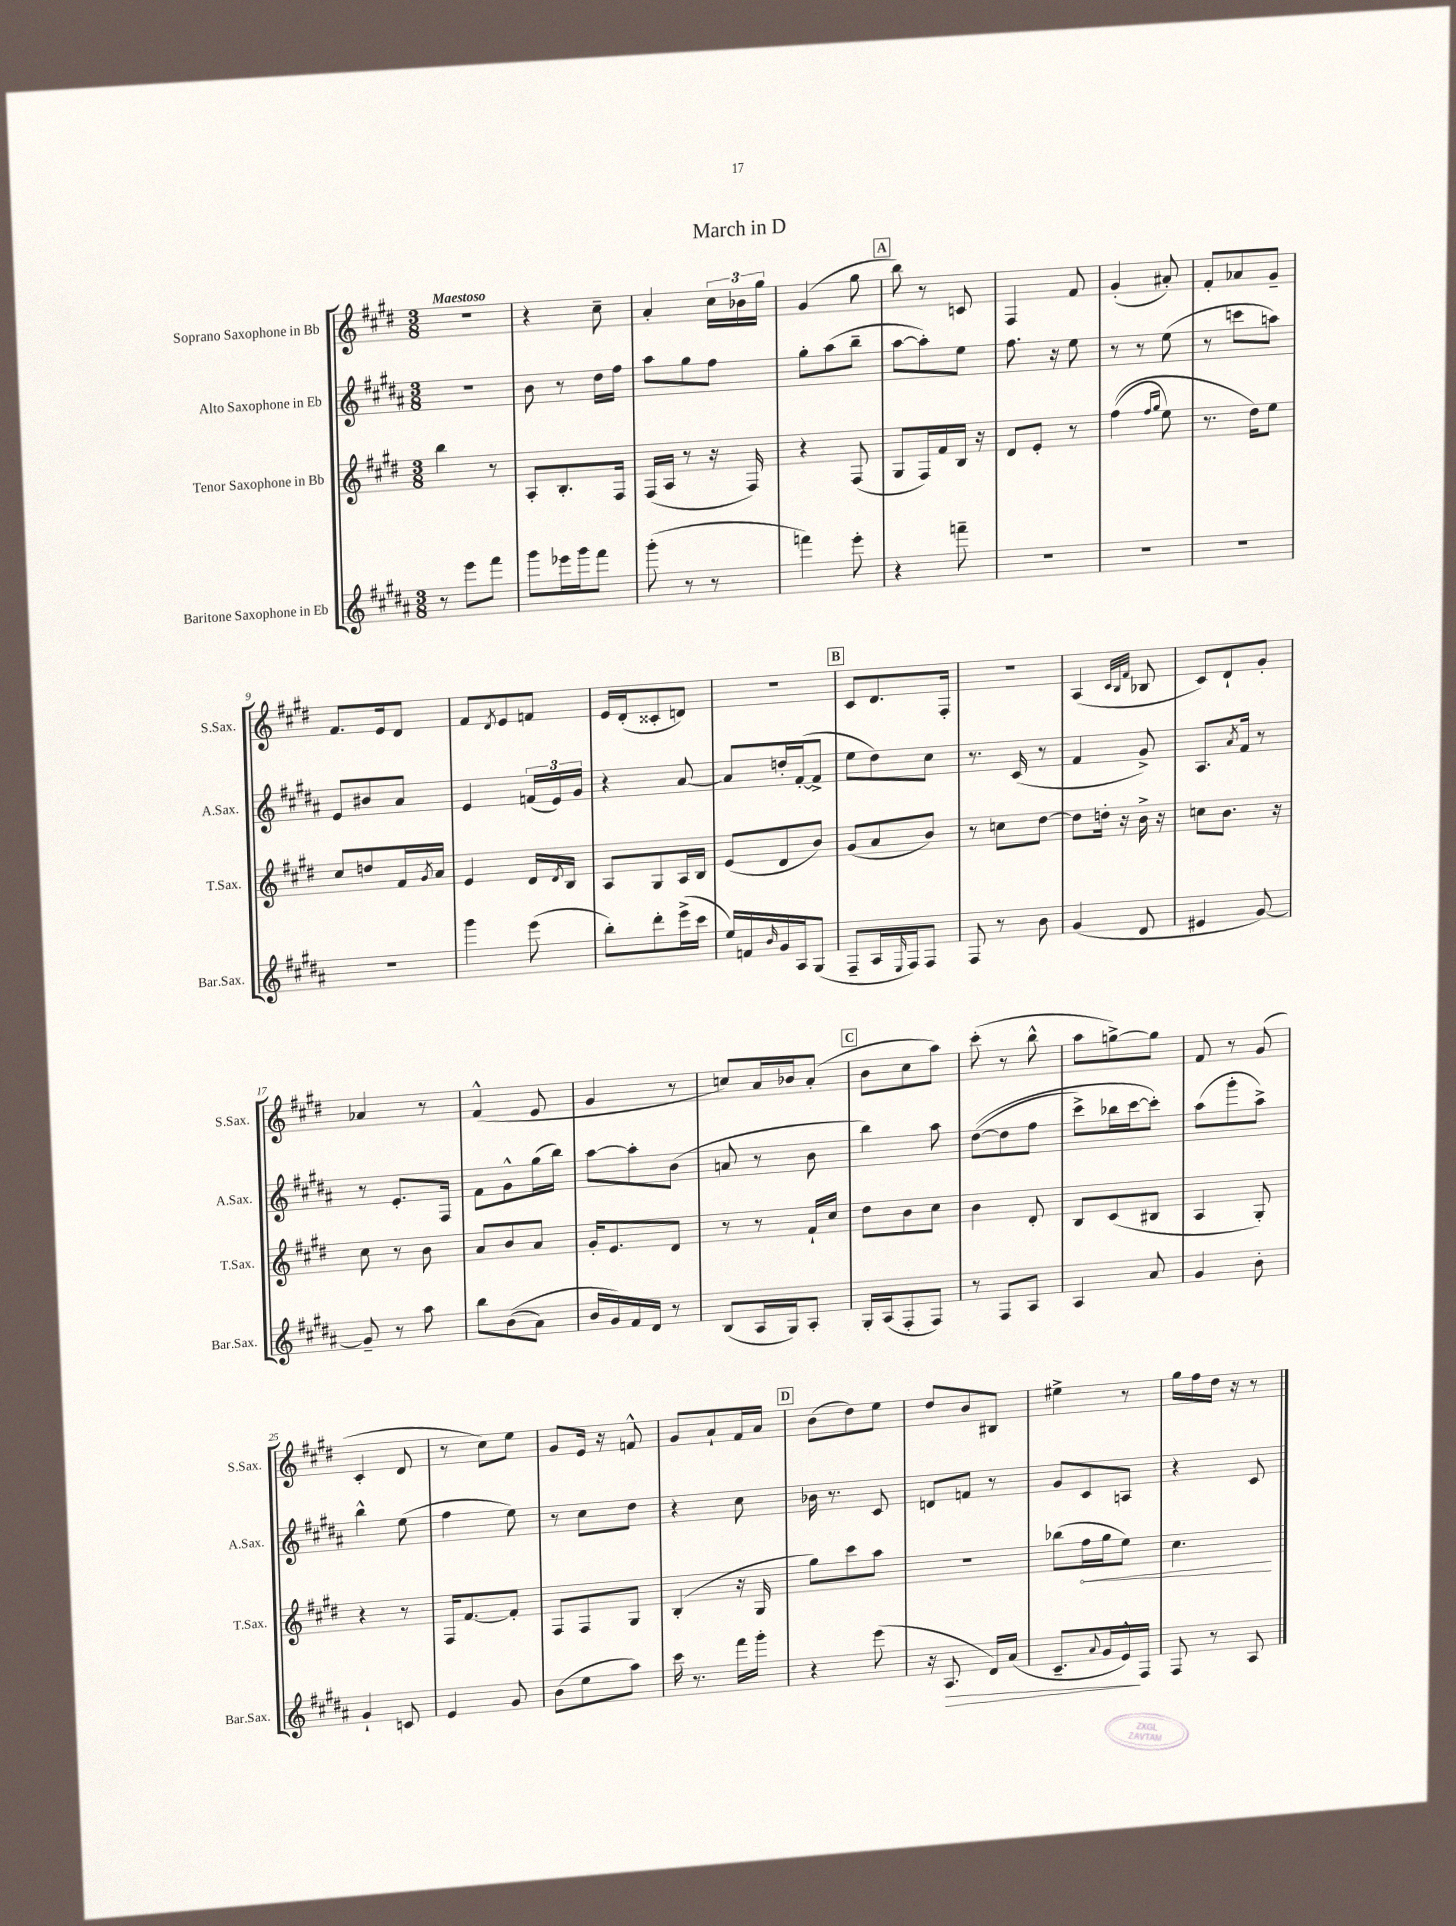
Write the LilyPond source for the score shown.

\header { title = "March in D" }
<<
\new StaffGroup <<
\new Staff = "s0" \with { instrumentName = "Soprano Saxophone in Bb" shortInstrumentName = "S.Sax." } {
    \clef treble \key e \major \numericTimeSignature \time 3/8 \tempo "Maestoso"
    R4. |
    r4 cis''8-- |
    a'4-. \tuplet 3/2 { cis''16 bes'16 gis''16 } |
    gis'4( gis''8 |
    \mark \markup { \box "A" } b''8) r8 c'8 |
    fis4 fis'8 |
    gis'4-.( ais'8-.) |
    fis'8-. aes'8 gis'8-- |
    fis'8. e'16 dis'8 |
    fis'8 \acciaccatura { dis'8 } e'8 f'8 |
    e'16 dis'16-.( cisis'8-. d'8) |
    R4. |
    \mark \markup { \box "B" } cis'8 dis'8. fis16-. |
    R4. |
    a4( \grace { cis'32 b32 fis'32 } bes8 |
    cis'8) dis'8-! gis'8-. |
    aes'4 r8 |
    fis'4-^( e'8 |
    gis'4 r8 |
    c''8) a'16 bes'16 a'8-.( |
    \mark \markup { \box "C" } b'8 cis''8 a''8) |
    cis'''8-.( r8 b''8-^ |
    a''8 g''8~->) g''8 |
    fis'8 r8 gis'8( |
    cis'4-. dis'8 |
    r8 cis''8) e''8 |
    gis'8 e'16 r16 f'8-^ |
    gis'8 a'8-! fis'16 a'16 |
    \mark \markup { \box "D" } b'8( dis''8) e''8 |
    dis''8 b'8 bis8 |
    eis''4-> r8 |
    gis''16 fis''16 dis''16 r16 r8 \bar "|." |
}
\new Staff = "s1" \with { instrumentName = "Alto Saxophone in Eb" shortInstrumentName = "A.Sax." } {
    \clef treble \key b \major \numericTimeSignature \time 3/8
    R4. |
    b'8 r8 dis''16 fis''16 |
    ais''8 gis''8 fis''8 |
    gis''8-. ais''8( b''8-- |
    \mark \markup { \box "A" } ais''8~ ais''8-.) e''8 |
    fis''8. r16 e''8 |
    r8 r8 e''8( |
    r8 c'''8 a''8) |
    e'8 bis'8 ais'8 |
    e'4 \tuplet 3/2 { f'16( e'16) gis'16 } |
    r4 ais'8~ |
    ais'8 d''16-. fis'16~-.( fis'8-> |
    \mark \markup { \box "B" } e''8 dis''8) cis''8 |
    r8. cis'16( r8 |
    fis'4 gis'8->) |
    ais8. \acciaccatura { ais'8 } fis'16 r8 |
    r8 e'8.-. fis16 |
    fis'8 gis'8-^ gis''16( b''16) |
    ais''8~ ais''8-. b'8( |
    a'8 r8 b'8 |
    \mark \markup { \box "C" } b''4) ais''8 |
    dis''8~(\( dis''8 fis''8 |
    cis'''8->) bes''16 cis'''16~ cis'''8-.\) |
    ais''8( gis'''8-. ais''8->) |
    b''4-^ e''8( |
    fis''4 e''8) |
    r8 cis''8 dis''8 |
    r4 cis''8 |
    \mark \markup { \box "D" } bes'16 r8. cis'8 |
    d'8 f'8 r8 |
    gis'8 cis'8 a8 |
    r4 cis'8 \bar "|." |
}
\new Staff = "s2" \with { instrumentName = "Tenor Saxophone in Bb" shortInstrumentName = "T.Sax." } {
    \clef treble \key e \major \numericTimeSignature \time 3/8
    b''4 r8 |
    a8-. b8.-. fis16 |
    fis16( a16 r8 r16 fis16) |
    r4 fis8( |
    \mark \markup { \box "A" } gis8 fis16) fis'16 b16 r16 |
    dis'8 e'8-. r8 |
    fis''4(\( \grace { fis''16 gis''16 } e''8) |
    r8. dis''16\) e''8 |
    cis''8 d''8 fis'16 \acciaccatura { gis'8 } a'16 |
    e'4 dis'16 \acciaccatura { dis'8 } b16 |
    a8 gis8 a16 b16 |
    e'8( dis'8 b'8) |
    \mark \markup { \box "B" } gis'8( a'8 b'8) |
    r8 c''8 dis''8~ |
    dis''8 d''16-. r16 b'16-> r16 |
    c''8 b'8. r16 |
    cis''8 r8 b'8 |
    a'8 b'8 a'8 |
    gis'16-. e'8. dis'8 |
    r8 r8 fis'16-! cis''16 |
    \mark \markup { \box "C" } dis''8 b'8 cis''8 |
    b'4 dis'8-. |
    b8 cis'8( bis8 |
    a4 gis8-.) |
    r4 r8 |
    fis16 fis'8.~ fis'8-. |
    fis8 fis8 gis8 |
    b4-.( r16 gis16 |
    \mark \markup { \box "D" } gis''8) cis'''8 a''8 |
    R4. |
    bes''8( \once \override Hairpin.circled-tip = ##t fis''16\< gis''16 e''8) |
    cis''4.\! \bar "|." |
}
\new Staff = "s3" \with { instrumentName = "Baritone Saxophone in Eb" shortInstrumentName = "Bar.Sax." } {
    \clef treble \key b \major \numericTimeSignature \time 3/8
    r8 e'''8 fis'''8 |
    gis'''8 ees'''16 gis'''16 fis'''8 |
    gis'''8-.( r8 r8 |
    f'''4) e'''8-. |
    \mark \markup { \box "A" } r4 f'''8-- |
    R4. |
    R4. |
    R4. |
    R4. |
    gis'''4 e'''8( |
    b''8-.) dis'''8-. e'''16->( cis'''16 |
    e''16) f'16 \grace { b'16 } gis'16 ais16 gis8( |
    \mark \markup { \box "B" } fis8-- ais16 \grace { e16 } fis16) fis8 |
    fis8 r8 b'8 |
    gis'4( dis'8 |
    eis'4 gis'8~) |
    gis'8-- r8 ais''8 |
    b''8 b'8(\( ais'8) |
    b'16 gis'16\) fis'16 dis'16 r8 |
    b8( ais16 gis16) ais8-. |
    \mark \markup { \box "C" } gis16-. ais16( fis8-. fis8) |
    r8 fis8 ais8 |
    ais4 ais'8 |
    gis'4 b'8-. |
    gis'4-! c'8 |
    e'4 gis'8 |
    b'8( e''8 ais''8) |
    cis'''16 r8. fis'''16 gis'''16-. |
    \mark \markup { \box "D" } r4 e'''8( |
    r16 ais8.\> dis'16) ais'16( |
    cis'8.-- \appoggiatura { ais'8 } gis'16 e'16-^\!) fis16 |
    fis8 r8 ais8 \bar "|." |
}
>>
>>
